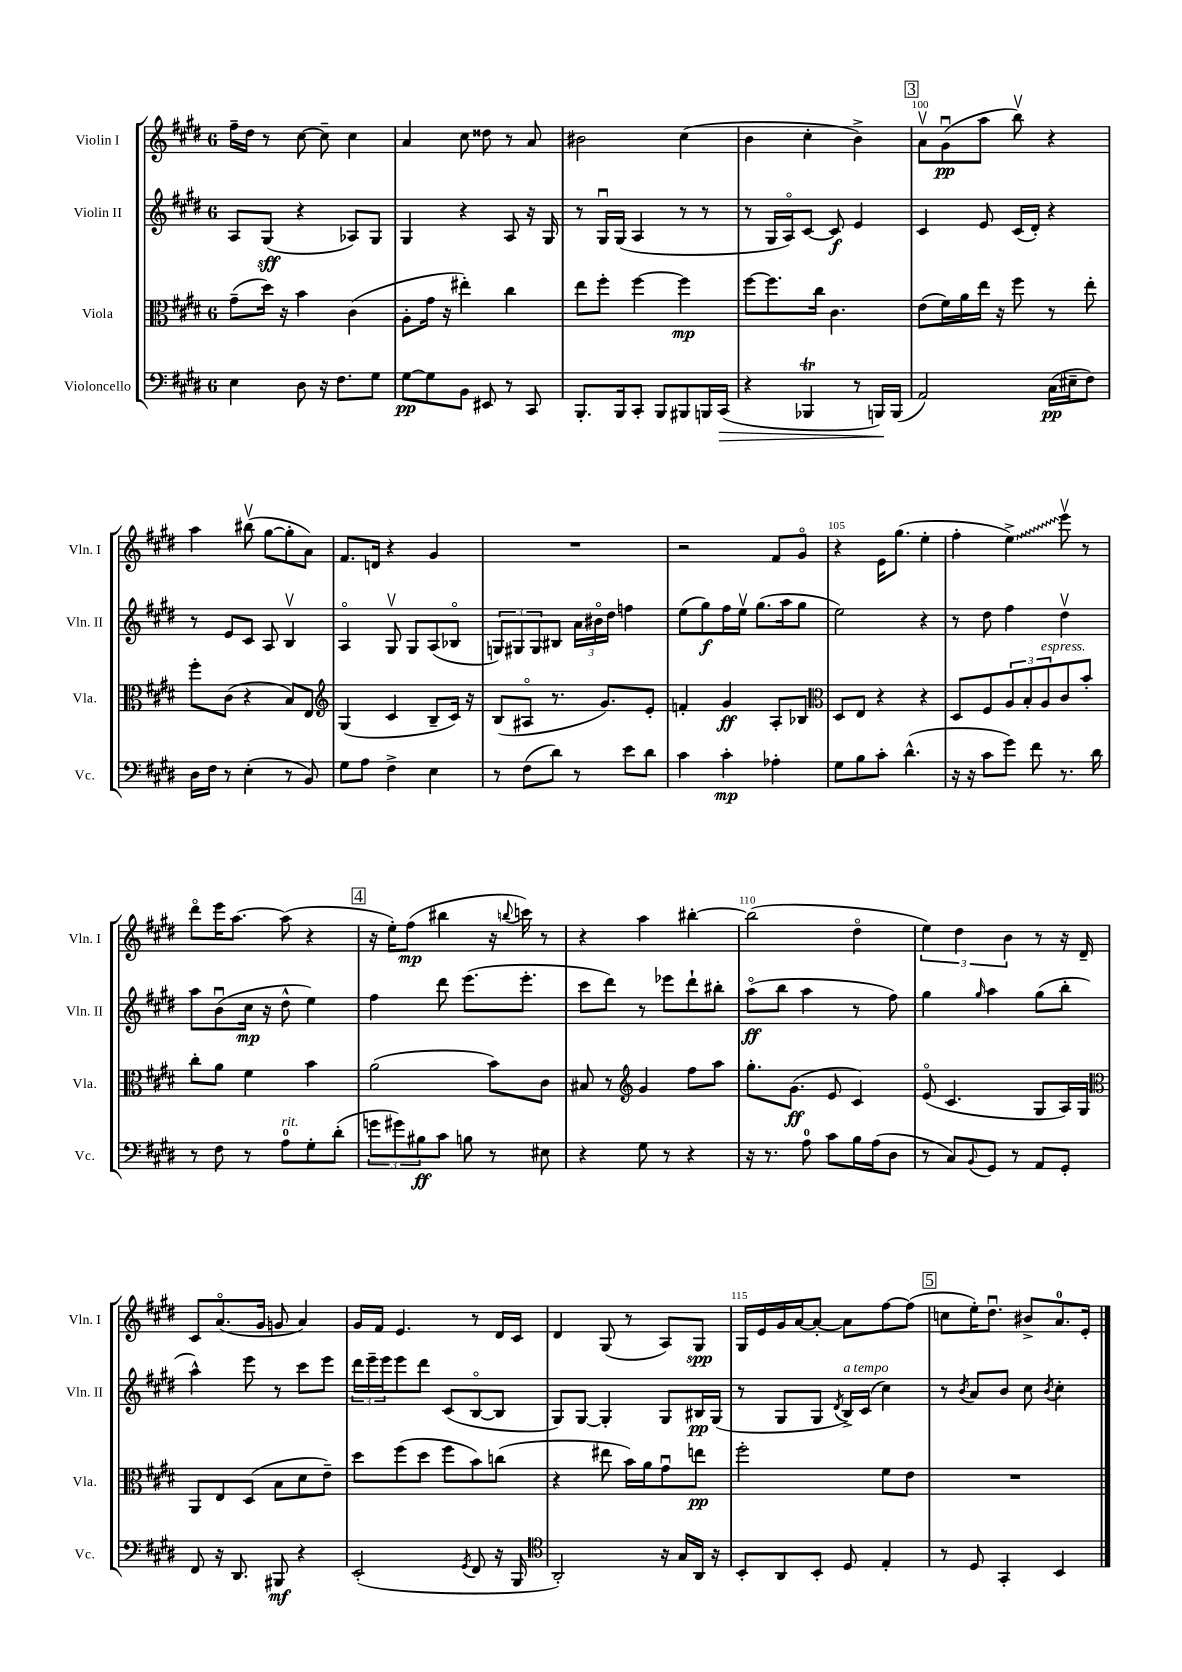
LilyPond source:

<<
\new StaffGroup <<
\new Staff = "s0" \with { instrumentName = "Violin I" shortInstrumentName = "Vln. I" } {
    \clef treble \key e \major \once \override Staff.TimeSignature.style = #'single-digit \time 6/8
    fis''16-- dis''16 r8 cis''8~ cis''8-- cis''4 |
    a'4 cis''8 disis''8 r8 a'8 |
    bis'2 cis''4( |
    b'4 cis''4-. b'4->) |
    \mark \markup { \box "3" } a'8\upbow gis'8\downbow\pp( a''8 b''8\upbow) r4 |
    a''4 bis''8\upbow( gis''8~ gis''8-. a'8) |
    fis'8. d'16 r4 gis'4 |
    R2. |
    r2 fis'8 gis'8\flageolet |
    r4 e'16 gis''8.( e''4-. |
    fis''4-. \once \override Glissando.style = #'zigzag e''4->\glissando) e'''8\upbow r8 |
    dis'''8\flageolet e'''16 a''8.~ a''8( r4 |
    \mark \markup { \box "4" } r16 e''16-.) fis''8\mp( bis''4 r16 \appoggiatura { b''8 } c'''16) r8 |
    r4 a''4 bis''4~-. |
    bis''2( dis''4\flageolet |
    \tuplet 3/2 { e''4) dis''4 b'4 } r8 r16 dis'16-- |
    cis'8 a'8.\flageolet( gis'16 g'8 a'4) |
    gis'16 fis'16 e'4. r8 dis'16 cis'16 |
    dis'4 gis8( r8 a8) gis8\spp |
    gis16 e'16 gis'16 a'16~ a'8~-. a'8 fis''8~ fis''8( |
    \mark \markup { \box "5" } c''8 e''16-.) dis''8.\downbow bis'8-> a'8.-0 e'16-. \bar "|." |
}
\new Staff = "s1" \with { instrumentName = "Violin II" shortInstrumentName = "Vln. II" } {
    \clef treble \key e \major \once \override Staff.TimeSignature.style = #'single-digit \time 6/8
    a8 gis8\sff( r4 aes8) gis8 |
    gis4 r4 a8 r16 gis16 |
    r8 gis16\downbow gis16( a4 r8 r8 |
    r8 gis16 a16\flageolet) cis'8~ cis'8\f e'4 |
    \mark \markup { \box "3" } cis'4 e'8 cis'16( dis'16-.) r4 |
    r8 e'8 cis'8 a8 b4\upbow |
    a4\flageolet gis8\upbow gis8 a8( bes8\flageolet |
    \tuplet 3/2 { g8) gis8 gis8 } bis8 \tuplet 3/2 { a'16 bis'16\flageolet dis''16 } f''4 |
    e''8( gis''8\f) fis''16 e''16\upbow gis''8.( a''16 gis''8 |
    e''2) r4 |
    r8 dis''8 fis''4 dis''4\upbow |
    a''8 b'8\downbow( cis''16\mp r16 dis''8-^ e''4) |
    \mark \markup { \box "4" } fis''4 dis'''8 e'''8.( e'''8.-. |
    cis'''8 dis'''8) r8 ees'''8 dis'''8-! bis''8-. |
    a''8\flageolet\ff( b''8 a''4 r8 fis''8) |
    gis''4 \grace { gis''16 } a''4 gis''8( b''8-. |
    a''4-^) e'''8 r8 cis'''8 e'''8 |
    \tuplet 3/2 { dis'''16 e'''16-- e'''16 } e'''8 dis'''8 cis'8( b8~\flageolet b8 |
    gis8) gis8~ gis4-. gis8 bis16\pp gis16( |
    r8 gis8 gis8 \acciaccatura { dis'8 } b16->^\markup { \italic "a tempo" }) cis'16( cis''4) |
    \mark \markup { \box "5" } r8 \acciaccatura { b'8 } a'8 b'8 cis''8 \acciaccatura { b'8 } cis''4-. \bar "|." |
}
\new Staff = "s2" \with { instrumentName = "Viola" shortInstrumentName = "Vla." } {
    \clef alto \key e \major \once \override Staff.TimeSignature.style = #'single-digit \time 6/8
    gis'8--( dis''16) r16 b'4 cis'4( |
    a8-. gis'16 r16 eis''4-.) cis''4 |
    e''8 fis''8-. fis''4~ fis''4\mp |
    fis''8~ fis''8. cis''16 cis'4. |
    \mark \markup { \box "3" } e'8( fis'16) a'16 e''16 r16 fis''8 r8 e''8-. |
    fis''8-. cis'8( r4 b8) e8 |
    \clef treble gis4( cis'4 b8-- cis'16) r16 |
    b8( ais8\flageolet r8. gis'8.) e'8-. |
    f'4-. gis'4\ff a8-. bes8 |
    \clef alto dis8 e8 r4 r4 |
    dis8 fis8 \tuplet 3/2 { a8 b8-. a8^\markup { \italic "espress." } } cis'8 b'8-. |
    cis''8-. a'8 fis'4 b'4 |
    \mark \markup { \box "4" } a'2( b'8) cis'8 |
    bis8 r8 \clef treble gis'4 fis''8 a''8 |
    gis''8.-. gis'8.\ff( e'8 cis'4) |
    e'8\flageolet( cis'4. gis8 a16) gis16 |
    \clef alto a,8 e8 dis8( b8 dis'8 e'8--) |
    dis''8 fis''8( dis''8 fis''8 b'8) c''8( |
    r4 eis''8 b'16) a'16 gis'8\downbow e''8\pp |
    fis''2-. fis'8 e'8 |
    \mark \markup { \box "5" } R2. \bar "|." |
}
\new Staff = "s3" \with { instrumentName = "Violoncello" shortInstrumentName = "Vc." } {
    \clef bass \key e \major \once \override Staff.TimeSignature.style = #'single-digit \time 6/8
    e4 dis8 r16 fis8. gis8 |
    gis8~\pp gis8 b,8 eis,8 r8 cis,8 |
    b,,8.-. b,,16 cis,8-. b,,8 bis,,8 b,,16 cis,16\>( |
    r4 bes,,4\trill r8 b,,16\!) b,,16( |
    \mark \markup { \box "3" } a,2) cis16\pp( eis16-- fis8) |
    dis16 fis16 r8 e4-.( r8 b,8) |
    gis8 a8 fis4-> e4 |
    r8 fis8( dis'8) r8 e'8 dis'8 |
    cis'4 cis'4-.\mp aes4-. |
    gis8 b8 cis'8-. dis'4.-^( |
    r16 r16 cis'8 gis'8) fis'8 r8. dis'16 |
    r8 fis8 r8 a8-0^\markup { \italic "rit." } gis8-. dis'8-.( |
    \mark \markup { \box "4" } \tuplet 3/2 { g'8 gis'8) bis8\ff } cis'8 b8 r8 eis8 |
    r4 gis8 r8 r4 |
    r16 r8. a8-0 cis'8 b16 a16( dis8 |
    r8 cis8) \appoggiatura { b,8 } gis,8 r8 a,8 gis,8-. |
    fis,8 r16 dis,8. bis,,8\mf r4 |
    e,2-.( \acciaccatura { gis,8 } fis,8 r16 b,,16 |
    \clef tenor a,2-.) r16 gis16 a,16 r16 |
    b,8-. a,8 b,8-. dis8 e4-. |
    \mark \markup { \box "5" } r8 dis8 gis,4-. b,4 \bar "|." |
}
>>
>>
\layout { \context { \Score currentBarNumber = #96 \override BarNumber.break-visibility = ##(#f #t #t) barNumberVisibility = #(every-nth-bar-number-visible 5) } }
